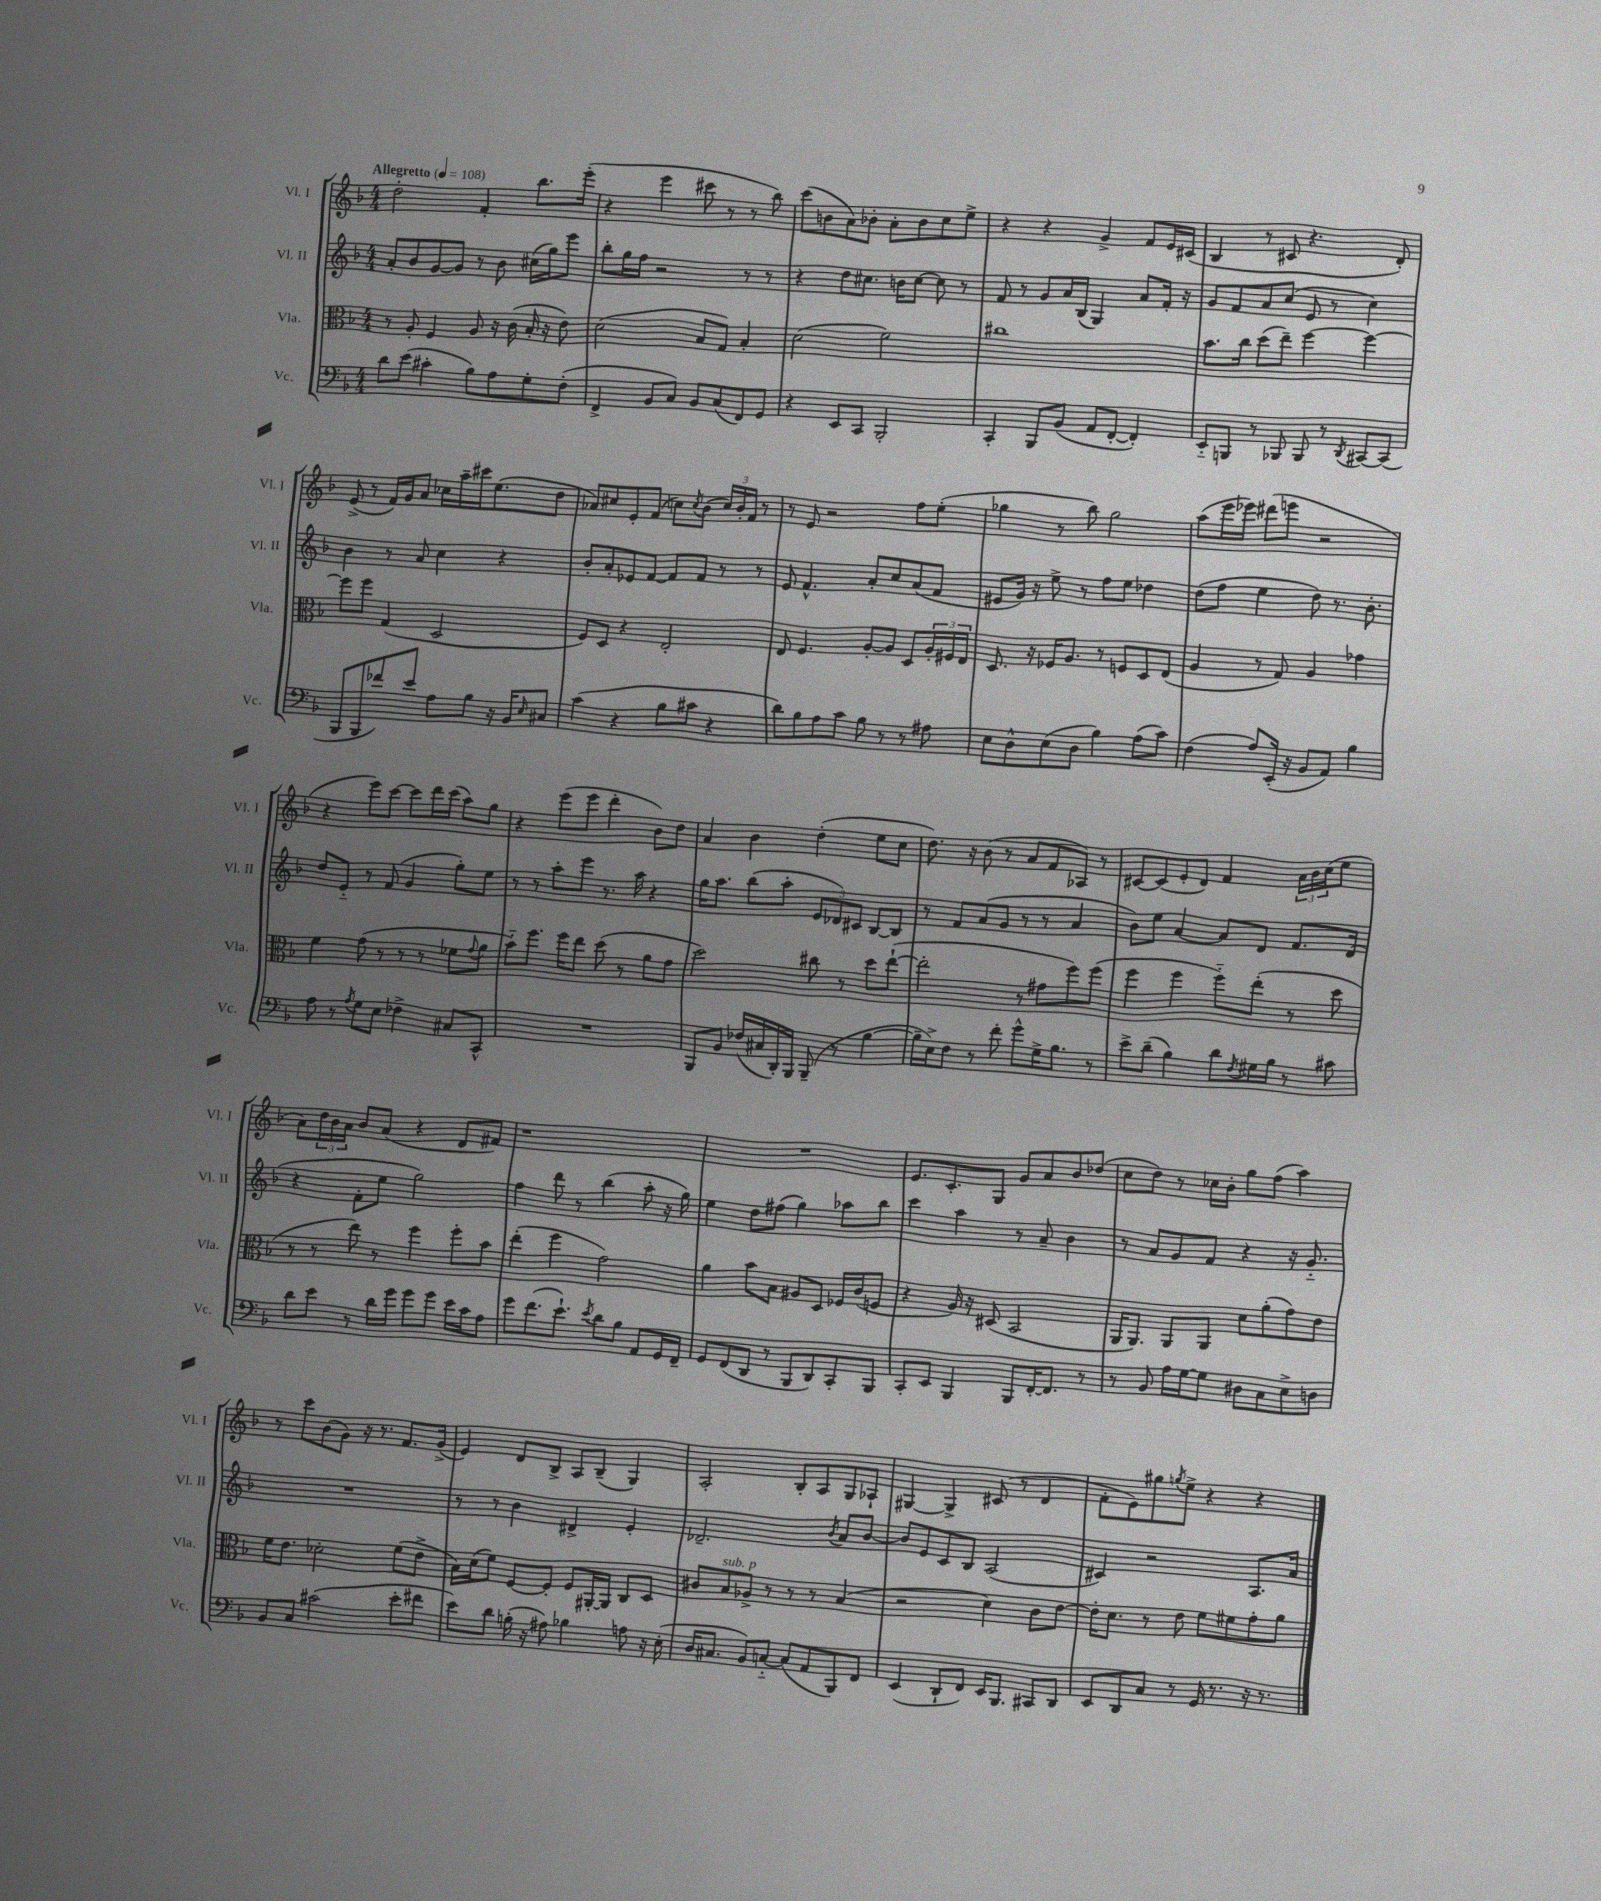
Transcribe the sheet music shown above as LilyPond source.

<<
\new StaffGroup <<
\new Staff = "s0" \with { instrumentName = "Vl. I" shortInstrumentName = "Vl. I" } {
    \clef treble \key f \major \numericTimeSignature \time 4/4 \tempo "Allegretto" 4 = 108
    d''2-. f'4-. bes''8. e'''16-.( |
    r4 e'''4 cis'''8 r8 r8 bes''8) |
    c'''8( b'8 a'8) bes'8-. a'8-. bes'8 c''8 e''8-> |
    r4 r4 g'4-> f'8 e'16 cis'16( |
    bes4 r8 cis'8 r4. d'8-.) |
    e'8->( r8 f'16) g'16 a'8 ces''16 a''16-- cis'''16 e''8.( d''8 |
    aes'8) cis''8 e'8-. f'8( c''8) \acciaccatura { c''8 } bes'8( \tuplet 3/2 { c''16) bes'16-. f'16 } r8 |
    r8 e'8 r2 f''8 e''8-.( |
    ges''4 r8 bes''8) ges''2 |
    a''8( e'''16 ees'''16) dis'''8( e'''8 r2 |
    r4 e'''8) c'''8~ c'''8 d'''16 c'''16( a''8) g''8 |
    r4 e'''8( e'''8 d'''4-. bes'8) d''8 |
    a'4 bes'4 d''4-.( e''8 c''8 |
    d''8.) r16 bes'8( r8 a'8 f'8 aes8) r8 |
    cis'8~ cis'8( e'8-. d'8) f'4 \tuplet 3/2 { a'16 bes'16 c''16( } e''8 |
    a'8) \tuplet 3/2 { d''16 bes'16 a'16 } bes'8 a'8( r4 d'8 fis'8) |
    r1 |
    R1 |
    e'8. c'8.-. g8 g'8 a'8 bes'8 des''8( |
    c''8 d''8) r8 ces''16 bes'16-. g''8 f''8( a''4) |
    r8 c'''8 bes'8( g'8) r16 r8. f'8. g'16->( |
    e'4) d'8 bes8-> a8 bes8--( g4) |
    a2-. bes8-. a8 g8 aes8-! |
    gis4~ gis4-> cis'8( r8 d'4 |
    f'8-. e'8) gis''8 \acciaccatura { g''8 } e''8-> r4 r4 \bar "|." |
}
\new Staff = "s1" \with { instrumentName = "Vl. II" shortInstrumentName = "Vl. II" } {
    \clef treble \key f \major \numericTimeSignature \time 4/4
    a'8-. bes'8 g'8~ g'8 r8 bes'8 cis''16( g''16) e'''8 |
    bes''8-. g''16 f''16 r2 r8 r8 |
    r4 d''8 cis''8. b'16 cis''8~ cis''8 r8 |
    f'8 r8 g'8 a'16 bes16( g4) a'8 f'16-. r16 |
    g'8 f'8 a'8 c''8( e'8 r8 c''4) |
    bes'4 r8 a'8 c''4 r4 |
    bes'8-. a'8-. ees'8 f'8~ f'8 f'8 r8 r8 |
    e'8 f'4.-^ a'8-. c''8 a'8( f'8 |
    eis'8 g'16) r16 e''8-> r8 f''8 e''8 des''4 |
    d''8( f''8 e''4 d''8) r8. bes'8.-. |
    d''8 e'8-_ r8 f'8( g'4 g''8-.) e''8 |
    r8 r8 a''8-. e'''8 r8. a''16 r4 |
    g''16 a''8. bes''8( a''8-. \tuplet 3/2 { e'8 des'8) cis'8 } bes8~ bes8 |
    r8 f'8 a'8( g'8 r8 r8 a'4 |
    bes'8) e''8 a'4~ a'8 d'8 f'8. d'16( |
    r4 f'8-. e''8 g''2) |
    f''4 d'''8 r8 bes''4( a''8-. r16 g''16) |
    e''4 d''8 fis''8( g''4) aes''8 bes''8 |
    c'''4 a''4 r8 a'8-- bes'4 |
    r8 a'8 g'8 f'8 r4 r16 g'8.-_ |
    R1 |
    r8 r8 bes'4 dis'4-> e'4-. |
    des'2.-- \acciaccatura { bes'8 } a'8 bes'8~ |
    bes'8 e'8 c'8 bes8 a2( |
    cis'4) r2 a8. a'16 \bar "|." |
}
\new Staff = "s2" \with { instrumentName = "Vla." shortInstrumentName = "Vla." } {
    \clef alto \key f \major \numericTimeSignature \time 4/4
    r8 a8-. f4 a8 r16 c'16( bes16-. r16 e'8) |
    d'2( bes8 g8) bes4-. |
    d'2( f'2) |
    cis''1 |
    bes'8. c''16 d''8( e''8--) f''4~ f''4~ |
    f''8 f''8 g4( d2 |
    f8) d8 r4 e2-. |
    e8 f4. a8~-. a8 d8 \tuplet 3/2 { a16-. fis16 e16 } |
    d8. r16 fes16 a8. r8 f8 d8 e8( |
    a4 r8 g8) a4 ges'4 |
    f'4 g'8( r8 r8 r8 fes'8 \appoggiatura { g'8 } a'8 |
    bes'8-_) f''8. f''16 e''8 d''8( r8 a'8 g'8 |
    d''2) cis''8 r8 d''8 e''8~-!( |
    e''2-. r8 gis'8 f''8) f''8( |
    f''4 f''4 f''8-_) e''8-.( r8 d''8 |
    r8 r8 e''8) r8 f''4 f''8-. bes'8 |
    e''4-.( f''4 g'2) |
    a'4 bes'8 bes8 ais8 d8 fes16 c'16( f8 |
    r4 a16) r16 dis8( bes,2 |
    a,16 a,8.) a,8 a,8 d'8 a'8-.( g'8) e'8 |
    f'16 e'8. des'2-. f'8( e'8-> |
    bes16) d'16( f'8) f8~ f8-. f8 ais,16~-. ais,16 c8 d8 |
    cis'8 bes8^\markup { \italic "sub. p" } aes8-> r8 r8 r8 bes4( |
    r2 d'4) c'8 e'8~ |
    e'16-. d'8. r8 e'8 f'8 fis'8 g'8-. a'8 \bar "|." |
}
\new Staff = "s3" \with { instrumentName = "Vc." shortInstrumentName = "Vc." } {
    \clef bass \key f \major \numericTimeSignature \time 4/4
    d'8 e'8( cis'4-. bes8) a8 g8-. f8-.( |
    f,4-> bes,8 c8) bes,8 c8( f,8) g,8 |
    r4 e,8 c,8 bes,,2-. |
    c,4-. bes,,8 bes,8( a,8 f,8~-. f,4-.) |
    e,8-_ b,,8 r8 bes,,8 bes,,8 r8 \acciaccatura { d,8 } cis,8~ cis,8( |
    bes,,8 bes,,8 fes'8) e'8 a8 bes8 r16 bes,16 \grace { e16 } cis8 |
    c'4( r4 bes8 cis'8 r4 |
    d'8) bes8 a8 c'8 bes8 r8 r8 ais8 |
    e8 d8-^ e8( d8 bes4) a8( c'8) |
    f4( a8) e,16-.( r16 bes,8 a,8) bes4 |
    a8 r8 \acciaccatura { a8 } g8 e8 fes4-> cis8 c,8-^ |
    R1 |
    bes,,8 bes,8 fes16( cis16 d,16-.) bes,,16 bes,,8--( r8 bes4~ |
    bes16-- e16->) f8 r8 f'8-. g'8-^ g16-> bes8. r8 |
    e'8-> d'8--( bes4) d'8 \acciaccatura { f8 } gis16 bes16 r8 cis'8 |
    d'8 e'8 r8 d'16 g'16 g'8 g'8 e'16 c'16 a8 |
    g'8 f'8.( e'8.-!) \acciaccatura { e'8 } d'8 bes8 a,8 g,16 f,16-- |
    g,8 f,8( d,8 r8 bes,,8 d,8) c,8-. bes,,8 |
    c,8-. e,8 bes,,4 bes,,8 f,16~-. f,8. r8 |
    r8 bes,8 a16 g16~ g8 dis8 c8 e8-> d8 |
    bes,8 c8 cis'2( e'8-. fis'8 |
    e'8) d'8 b16-.( r16 ais8) bes4 a8 r16 e16-.( |
    d16 cis8. bes,8) c8~-_ c8( a,8 bes,,8) f,8 |
    e,4( d,8-! f,8) e,16 bes,,8. cis,8 d,8 |
    e,8 d,8 c8 r8 g,16 r8. r16 r8. \bar "|." |
}
>>
>>
\layout { \context { \Score \remove "Bar_number_engraver" } }
